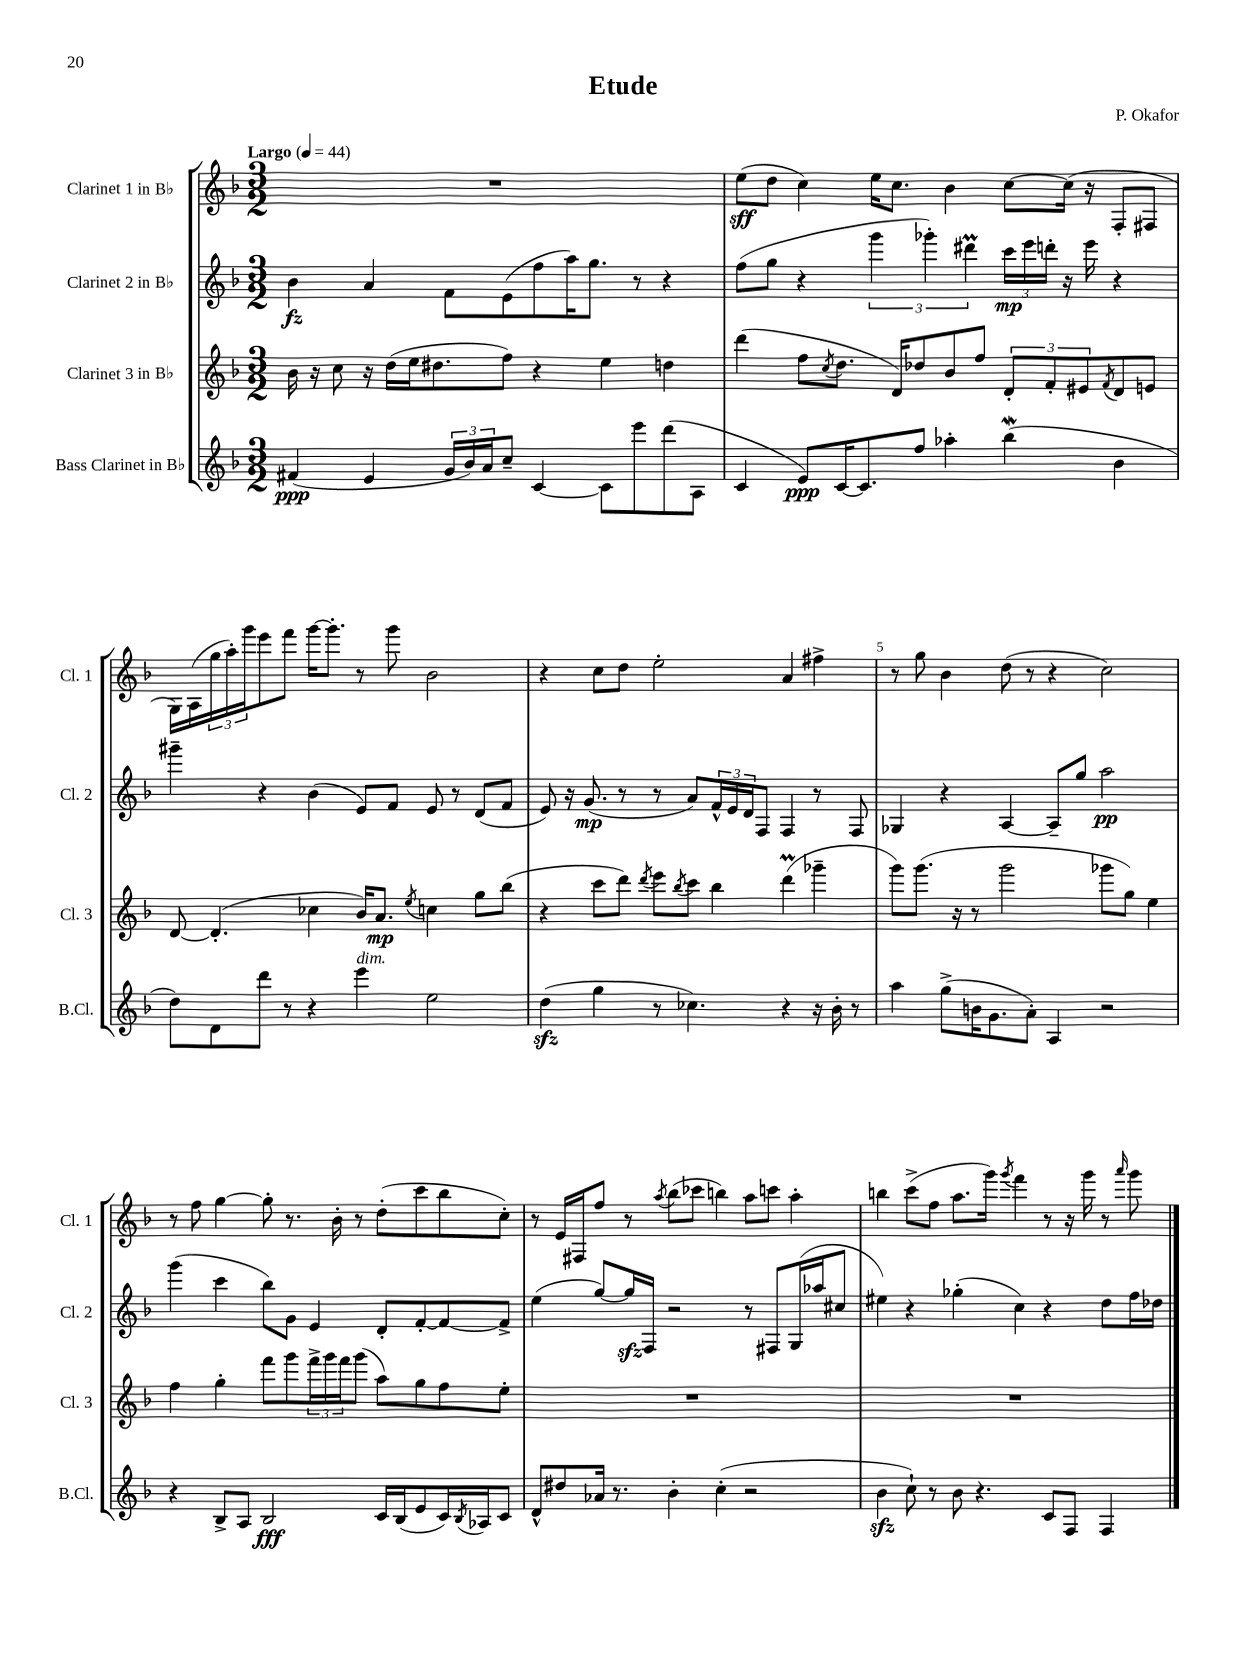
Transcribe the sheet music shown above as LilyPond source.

\header { title = "Etude" composer = "P. Okafor" }
<<
\new StaffGroup <<
\new Staff = "s0" \with { instrumentName = "Clarinet 1 in Bb" shortInstrumentName = "Cl. 1" } {
    \clef treble \key f \major \numericTimeSignature \time 3/2 \tempo "Largo" 4 = 44
    R1. |
    e''8\sff( d''8 c''4) e''16 c''8. bes'4 c''8~ c''16( r16 f8-. fis8 |
    g16) a16( \tuplet 3/2 { g''16 a''16-.) g'''16 } e'''8 f'''8 g'''16~ g'''8.-. r8 g'''8 bes'2 |
    r4 c''8 d''8 e''2-. a'4 fis''4-> |
    r8 g''8 bes'4 d''8( r8 r4 c''2) |
    r8 f''8 g''4~ g''8-. r8. bes'16-. r8 d''8-.( c'''8 bes''8 c''8-.) |
    r8 e'16 fis16 f''8 r8 \acciaccatura { a''8 } bes''8( ces'''8 b''4) a''8 c'''8 a''4-. |
    b''4 c'''8->( f''8 a''8. g'''16) \acciaccatura { g'''8 } f'''4 r8 r16 g'''16 r8 \grace { a'''16 } g'''8 \bar "|." |
}
\new Staff = "s1" \with { instrumentName = "Clarinet 2 in Bb" shortInstrumentName = "Cl. 2" } {
    \clef treble \key f \major \numericTimeSignature \time 3/2
    bes'4\fz a'4 f'8 e'8( f''8 a''16) g''8. r8 r4 |
    f''8( g''8 r4 \tuplet 3/2 { g'''4 ges'''4-.) dis'''4\prall } \tuplet 3/2 { c'''16\mp e'''16 d'''16-. } r16 e'''16 r4 |
    gis'''4-- r4 bes'4( e'8) f'8 e'8 r8 d'8( f'8 |
    e'8) r16 g'8.\mp( r8 r8 a'8) \tuplet 3/2 { f'16-^ e'16 d'16 } f8 f4 r8 f8 |
    ges4 r4 a4~ a8-- g''8 a''2\pp |
    g'''4( c'''4 bes''8) g'8 e'4 d'8-. f'8~-. f'8~ f'8-> |
    e''4( g''8~) g''16\sfz f16 r2 r8 fis8 g16( aes''16 cis''8 |
    eis''4) r4 ges''4-.( c''4) r4 d''8 f''16 des''16 \bar "|." |
}
\new Staff = "s2" \with { instrumentName = "Clarinet 3 in Bb" shortInstrumentName = "Cl. 3" } {
    \clef treble \key f \major \numericTimeSignature \time 3/2
    bes'16 r16 c''8 r16 d''16( e''16 dis''8. f''8) r4 e''4 d''4 |
    d'''4( f''8 \acciaccatura { c''8 } d''8. d'16) des''8 bes'8 f''8 \tuplet 3/2 { d'8-. f'8-. eis'8 } \acciaccatura { f'8 } d'8 e'8 |
    d'8~ d'4.-.( ces''4 bes'16) a'8.\mp \acciaccatura { e''8 } c''4 g''8 bes''8( |
    r4 c'''8 d'''8) \acciaccatura { d'''8 } e'''8 \acciaccatura { bes''8 } c'''8 bes''4 d'''4\prall( ges'''4-- |
    g'''8) g'''8.( r16 r8 g'''2 ges'''8 g''8) e''4 |
    f''4 g''4-. f'''8 g'''8 \tuplet 3/2 { f'''16-> g'''16 f'''16 } g'''8( a''8) g''8 f''8 e''8-. |
    R1. |
    R1. \bar "|." |
}
\new Staff = "s3" \with { instrumentName = "Bass Clarinet in Bb" shortInstrumentName = "B.Cl." } {
    \clef treble \key f \major \numericTimeSignature \time 3/2
    fis'4\ppp( e'4 \tuplet 3/2 { g'16 bes'16) a'16 } c''8-- c'4~ c'8 e'''8 d'''8( a8 |
    c'4 e'8\ppp) c'16~ c'8. f''8 aes''4-. bes''4\mordent( bes'4 |
    d''8) d'8 d'''8 r8 r4 e'''4^\markup { \italic "dim." } e''2 |
    d''4\sfz( g''4 r8 ces''4.) r4 r16 bes'16-. r8 |
    a''4 g''8->( b'16 g'8. a'8-.) a4 r2 |
    r4 bes8-> a8 bes2\fff c'16 bes16( e'8 c'16) \acciaccatura { bes8 } aes16 c'8 |
    d'8-^ dis''8 aes'16 r8. bes'4-. c''4-.( r2 |
    bes'4\sfz c''8-!) r8 bes'8 r4. c'8 f8 f4 \bar "|." |
}
>>
>>
\layout { \context { \Score \override BarNumber.break-visibility = ##(#f #t #t) barNumberVisibility = #(every-nth-bar-number-visible 5) } }
